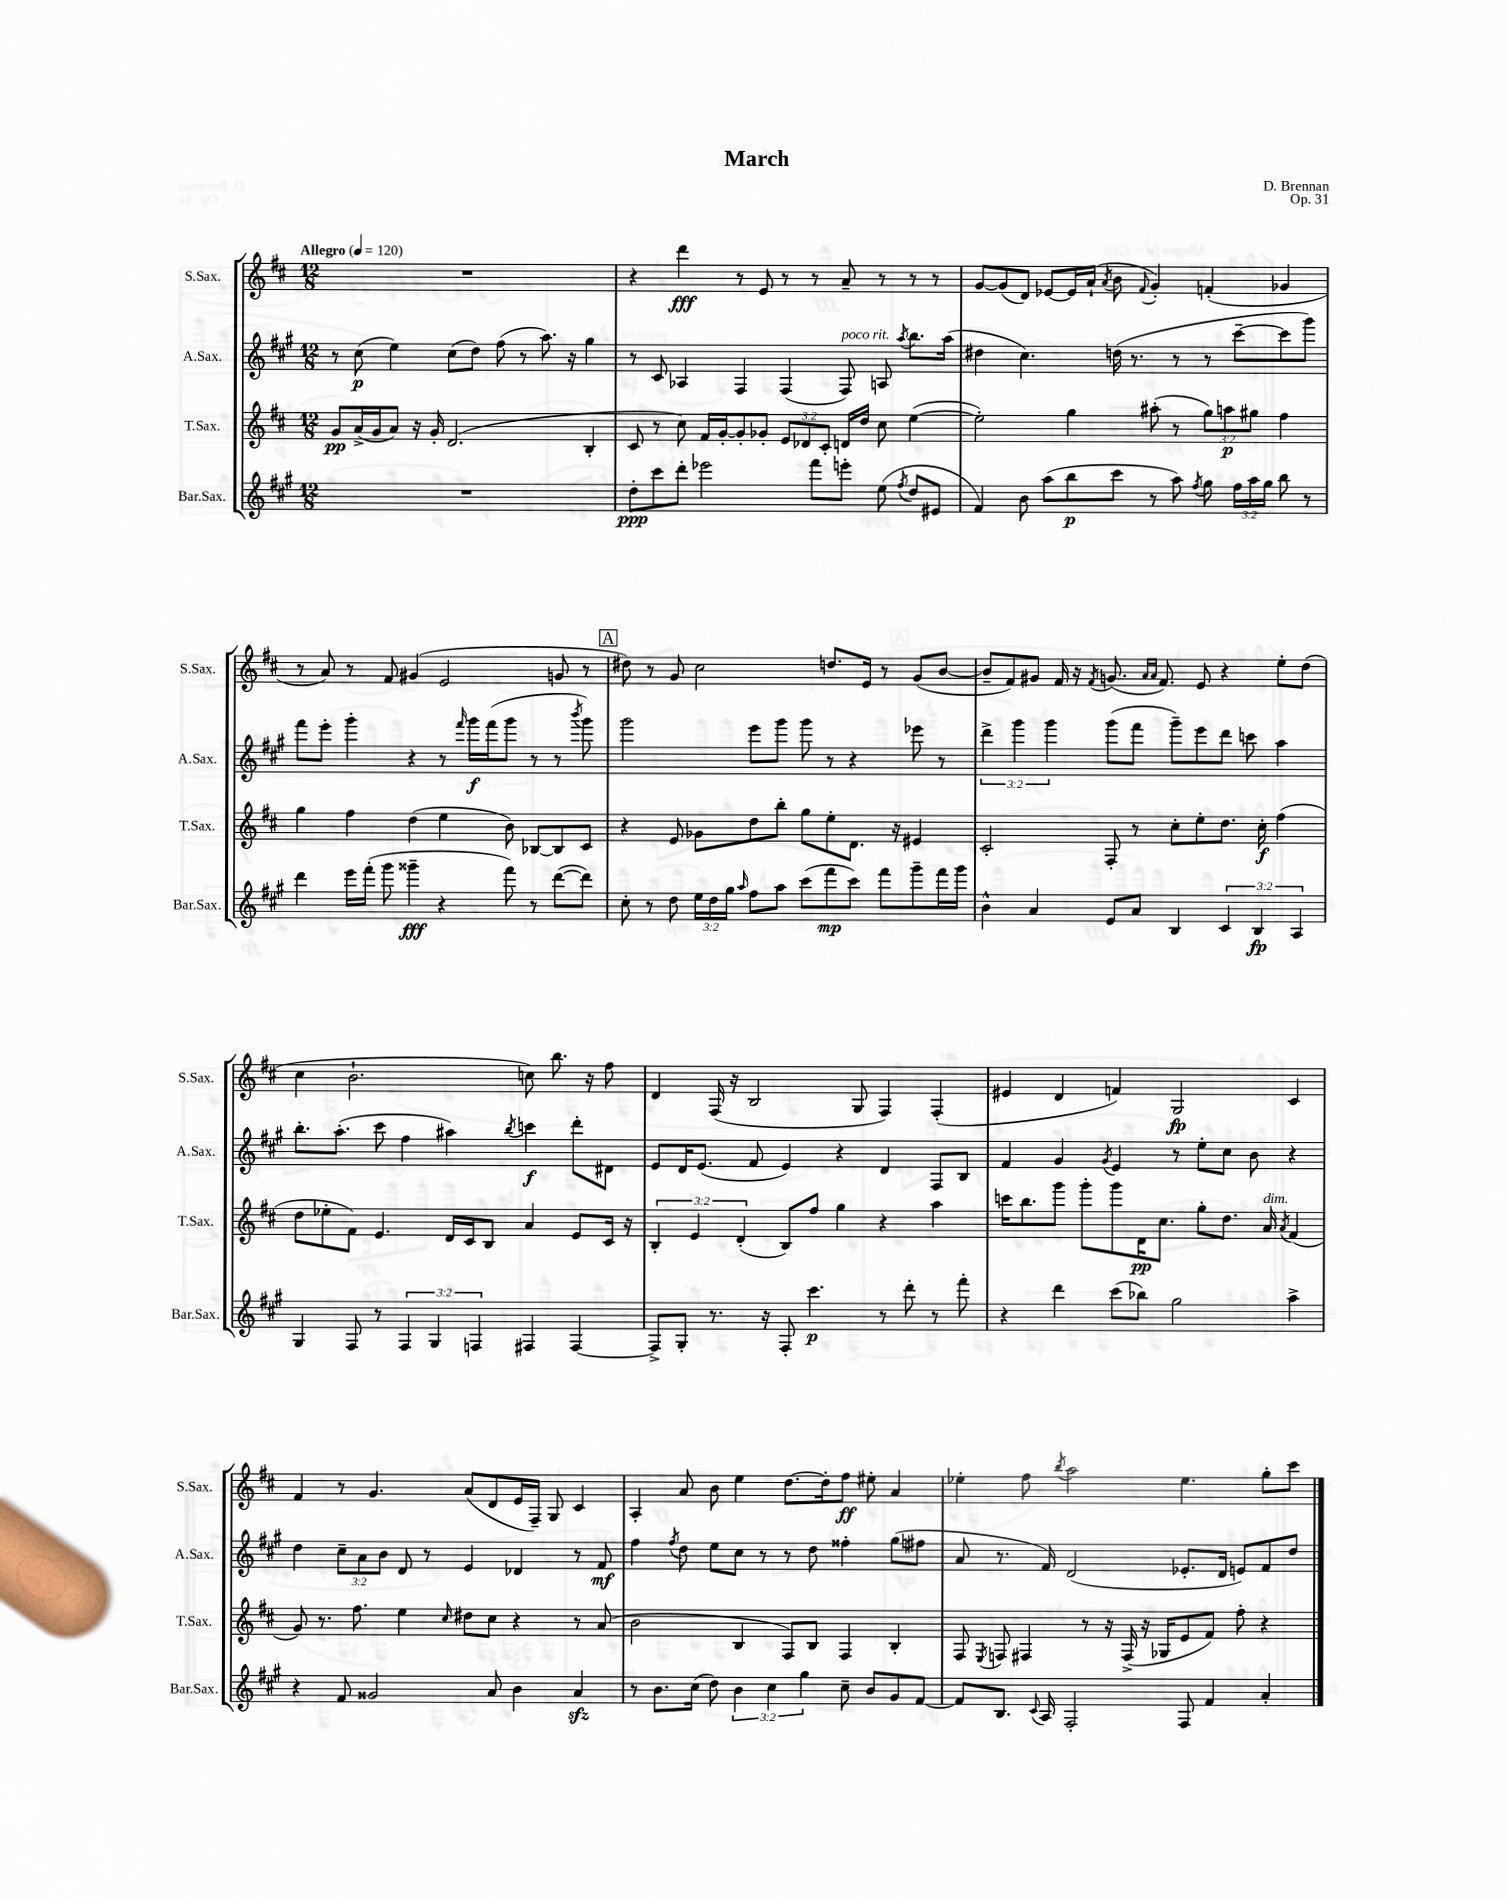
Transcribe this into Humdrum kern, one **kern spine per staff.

**kern	**dynam	**kern	**dynam	**kern	**dynam	**kern	**dynam
*part4	*part4	*part3	*part3	*part2	*part2	*part1	*part1
*staff4	*staff4	*staff3	*staff3	*staff2	*staff2	*staff1	*staff1
*I"Bar.Sax.	*	*I"T.Sax.	*	*I"A.Sax.	*	*I"S.Sax.	*
*I'Bar.Sax.	*	*I'T.Sax.	*	*I'A.Sax.	*	*I'S.Sax.	*
*clefG2	*	*clefG2	*	*clefG2	*	*clefG2	*
*k[f#c#g#]	*	*k[f#c#]	*	*k[f#c#g#]	*	*k[f#c#]	*
*M12/8	*	*M12/8	*	*M12/8	*	*M12/8	*
*MM120	*	*MM120	*	*MM120	*	*MM120	*
=1	=1	=1	=1	=1	=1	=1	=1
!	!	!	!	!	!	!LO:TX:a:B:t=Allegro	!
1.r	.	8g/L	pp	8r	.	1.r	.
.	.	(16a^/L	.	(8cc#\	p	.	.
.	.	16g/J	.	.	.	.	.
.	.	8a/J)	.	4ee\)	.	.	.
.	.	16r	.	.	.	.	.
.	.	16g'/	.	.	.	.	.
.	.	(2.d/	.	(8cc#\L	.	.	.
.	.	.	.	8dd\J)	.	.	.
.	.	.	.	(8ff#\	.	.	.
.	.	.	.	8r	.	.	.
.	.	.	.	8.aa\)	.	.	.
.	.	.	.	16r	.	.	.
.	.	4B'/	.	4gg#\	.	.	.
=2	=2	=2	=2	=2	=2	=2	=2
8dd'\L	ppp	8c#/	.	8r	.	4r	.
8ccc#\	.	8r	.	8c#/	.	.	.
8ddd'\J	.	8cc#\)	.	4A-X/	.	4ddd\	fff
2eee-X\	.	16f#/LL	.	.	.	.	.
.	.	[16g'/J	.	.	.	.	.
.	.	8g'/]	.	4F#/	.	8r	.
.	.	8g-X'/J	.	.	.	8e/	.
.	.	12e/L	.	(4F#/	.	8r	.
.	.	12d-X/	.	.	.	.	.
8fff#\L	.	.	.	.	.	8r	.
.	.	12c#'/J	.	.	.	.	.
!	!	!	!	!LO:TX:a:i:t=poco rit.	!	!	!
8eeen'\J	.	16dn/LL	.	8F#/)	.	8a~/	.
.	.	16dd/JJ	.	.	.	.	.
(8ee\	.	8cc#\	.	8An/	.	8r	.
8qff#/	.	.	.	8qaa/	.	.	.
8dd/L	.	([4ee\	.	8.bb\L	.	8r	.
8e#X/J	.	.	.	.	.	8r	.
.	.	.	.	(16aa\Jk	.	.	.
=3	=3	=3	=3	=3	=3	=3	=3
4f#/)	.	2ee'\])	.	4dd#X\	.	[8g/L	.
.	.	.	.	.	.	(8g/]	.
8b\	.	.	.	4.cc#\)	.	8d/J)	.
(8aa\L	.	.	.	.	.	[8e-X/L	.
8bb\	p	4gg\	.	.	.	16e-/L]	.
.	.	.	.	.	.	(16a`/JJ	.
.	.	.	.	.	.	8qa/	.
8ccc#\J	.	.	.	(16ddn\	.	8b\	.
.	.	.	.	8.r	.	.	.
.	.	.	.	.	.	8qqf#/	.
8r	.	(8aa#X'\	.	.	.	4g'/)	.
8aa\)	.	8r	.	8r	.	.	.
8qff#/	.	.	.	.	.	.	.
8gg#\	.	12gg\L)	.	8r	.	(4fn'/	.
.	.	12aan\	p	.	.	.	.
24ff#\LL	.	.	.	[8ccc#~\L	.	.	.
24aa\	.	12gg#X\J	.	.	.	.	.
24gg#\JJ	.	.	.	.	.	.	.
8bb\	.	4ff#\	.	8ccc#\]	.	4g-X/	.
8r	.	.	.	8ggg#\J)	.	.	.
!!LO:LB:g=z
=4	=4	=4	=4	=4	=4	=4	=4
4ddd\	.	4gg\	.	8fff#\L	.	8r	.
.	.	.	.	8eee'\J	.	8a/)	.
16eee\LL	.	4ff#\	.	4ggg#'\	.	8r	.
(16fff#'\JJ	.	.	.	.	.	.	.
8ggg#\	.	.	.	.	.	8f#/	.
4ggg##X~\	fff	(4dd\	.	4r	.	(4g#X/	.
4r	.	4ee\	.	8r	.	2e/	.
.	.	.	.	16qqfff#/	.	.	.
.	.	.	.	16ggg#\LL	f	.	.
.	.	.	.	(16fff#\J	.	.	.
8fff#\)	.	8b\)	.	8ggg#\J	.	.	.
8r	.	[8B-X/L	.	8r	.	.	.
([8ddd\L	.	8B-/]	.	8r	.	8gn/	.
.	.	.	.	8qbbb/	.	.	.
8ddd\J])	.	8c#/J	.	8ggg#\)	.	8r	.
!!LO:REH:place=s1:t=A
=5	=5	=5	=5	=5	=5	=5	=5
8cc#'\	.	4r	.	2ggg#\	.	8dd#X\)	.
8r	.	.	.	.	.	8r	.
8dd\	.	8e/	.	.	.	8g/	.
24ee\LL	.	8g-X\L	.	.	.	2cc#\	.
24dd\	.	.	.	.	.	.	.
24gg#\JJ	.	.	.	.	.	.	.
16qqaa/	.	.	.	.	.	.	.
8ff#\L	.	8dd\	.	8eee\L	.	.	.
8aa\J	.	8bb'\J	.	8ggg#\J	.	.	.
(8ccc#\L	.	8gg\L	.	8ggg#\	.	.	.
8fff#\	mp	8ee'\	.	8r	.	8.ddn/L	.
8ccc#\J)	.	8.d\J	.	4r	.	.	.
.	.	.	.	.	.	16e/Jk	.
8fff#\L	.	.	.	.	.	8r	.
.	.	16r	.	.	.	.	.
8ggg#~\	.	4e#X/	.	8eee-X\	.	(8g/L	.
16fff#\L	.	.	.	8r	.	[8b/J	.
16ggg#\JJ	.	.	.	.	.	.	.
=6	=6	=6	=6	=6	=6	=6	=6
4b^^\	.	2c#'/	.	6ddd^\	.	8b~/L]	.
.	.	.	.	.	.	8f#/)	.
.	.	.	.	6ggg#\	.	.	.
4a/	.	.	.	.	.	8g#X/J	.
.	.	.	.	6ggg#\	.	.	.
.	.	.	.	.	.	16f#/	.
.	.	.	.	.	.	16r	.
.	.	.	.	.	.	8qf#/	.
8e/L	.	8F#'/	.	(8ggg#\L	.	(8.gn/	.
8a/J	.	8r	.	8fff#\J	.	.	.
.	.	.	.	.	.	16qqa/LL	.
.	.	.	.	.	.	16qqa/JJ	.
.	.	.	.	.	.	8.f#/)	.
4B/	.	8cc#'\L	.	8ggg#~\L)	.	.	.
.	.	8ee'\	.	8eee\	.	8e/	.
6c#/	.	8.dd\J	.	8ddd\J	.	4r	.
.	.	.	.	8cccn\	.	.	.
6B/	fp	.	.	.	.	.	.
.	.	16cc#'\	f	.	.	.	.
.	.	(4ff#\	.	4aa\	.	8ee'\L	.
6A/	.	.	.	.	.	.	.
.	.	.	.	.	.	(8dd\J	.
!!LO:LB:g=z
=7	=7	=7	=7	=7	=7	=7	=7
4G#/	.	8dd\L	.	8.bb'\L	.	4cc#\	.
.	.	8ee-X'\	.	.	.	.	.
.	.	.	.	(8.aa'\J	.	.	.
8F#/	.	8f#\J)	.	.	.	2.b`\	.
8r	.	4.e/	.	8ccc#\	.	.	.
6F#/	.	.	.	4ff#\	.	.	.
6G#/	.	.	.	.	.	.	.
.	.	16d/LL	.	4aa#X\)	.	.	.
.	.	16c#/J	.	.	.	.	.
6Fn/	.	.	.	.	.	.	.
.	.	8B/J	.	.	.	.	.
.	.	.	.	8qbb/	.	.	.
4F#X/	.	4a/	.	4cccn\	f	8ccn\)	.
.	.	.	.	.	.	8.bb\	.
[4F#/	.	8e/L	.	8ddd'\L	.	.	.
.	.	.	.	.	.	16r	.
.	.	16c#/Jk	.	8d#X\J	.	8ff#\	.
.	.	16r	.	.	.	.	.
=8	=8	=8	=8	=8	=8	=8	=8
8F#^/L]	.	6B'/	.	8e/L	.	4d/	.
8G#'/J	.	.	.	16d/K	.	.	.
.	.	6e/	.	.	.	.	.
.	.	.	.	(8.e/J	.	.	.
8.r	.	.	.	.	.	(16F#/	.
.	.	.	.	.	.	16r	.
.	.	(6d'/	.	.	.	.	.
.	.	.	.	8f#/	.	2B/	.
16r	.	.	.	.	.	.	.
8F#'/	.	8B/L)	.	4e/)	.	.	.
4.ccc#\	p	8ff#/J	.	.	.	.	.
.	.	4gg\	.	4r	.	.	.
.	.	.	.	.	.	8G/	.
8r	.	4r	.	4d/	.	4F#/)	.
8ddd'\	.	.	.	.	.	.	.
8r	.	4aa\	.	8F#/L	.	(4F#'/	.
8fff#'\	.	.	.	8B/J	.	.	.
=9	=9	=9	=9	=9	=9	=9	=9
4r	.	16cccn\KL	.	4f#/	.	4e#X/	.
.	.	8.bb\	.	.	.	.	.
4ddd\	.	8ggg\J	.	4g#/	.	4d/	.
.	.	8ggg'\L	.	.	.	.	.
.	.	.	.	8qg#/	.	.	.
(8ccc#\L	.	8ggg\	.	4e/	.	4fn/)	.
8bb-X\J)	.	16d\K	pp	.	.	.	.
.	.	8.cc#\J	.	.	.	.	.
2gg#\	.	.	.	8r	.	2G/	fp
.	.	8gg'\L	.	8ee'\L	.	.	.
.	.	8.dd\J	.	8cc#\J	.	.	.
.	.	.	.	8b\	.	.	.
!	!	!LO:TX:a:i:t=dim.	!	!	!	!	!
.	.	16a/	.	.	.	.	.
.	.	8qa/	.	.	.	.	.
4aa^\	.	(4f#/	.	4r	.	4c#/	.
!!LO:LB:g=z
=10	=10	=10	=10	=10	=10	=10	=10
4r	.	8g/)	.	4dd\	.	4f#/	.
.	.	8.r	.	.	.	.	.
8f#/	.	.	.	12cc#~\L	.	8r	.
.	.	8.ff#\	.	.	.	.	.
.	.	.	.	12a\	.	.	.
2g##X/	.	.	.	.	.	4.g/	.
.	.	.	.	12b\J	.	.	.
.	.	4ee\	.	8d/	.	.	.
.	.	.	.	8r	.	.	.
.	.	16qqcc#/	.	.	.	.	.
.	.	8dd#X\L	.	4e/	.	(8a/L	.
8a/	.	8cc#\J	.	.	.	8d/	.
4b\	.	4r	.	4d-X/	.	16e/L	.
.	.	.	.	.	.	16F#~/JJ)	.
.	.	.	.	.	.	8G/	.
4azz/	.	8r	.	8r	.	4c#/	.
.	.	(8a/	.	8f#/	mf	.	.
=11	=11	=11	=11	=11	=11	=11	=11
8r	.	2b\	.	4ff#\	.	4A'/	.
8.b\L	.	.	.	.	.	.	.
.	.	.	.	8qff#/	.	.	.
.	.	.	.	8dd\	.	8a/	.
(16cc#\Jk	.	.	.	.	.	.	.
8dd\)	.	.	.	8ee\L	.	8b\	.
6b\	.	4B/	.	8cc#\J	.	4ee\	.
.	.	.	.	8r	.	.	.
6cc#\	.	.	.	.	.	.	.
.	.	8F#/L)	.	8r	.	[8.dd\L	.
6gg#\	.	.	.	.	.	.	.
.	.	8B/J	.	8dd\	.	.	.
.	.	.	.	.	.	16dd'\k]	.
8cc#~\	.	4F#/	.	4ff##X'\	.	8ff#\J	ff
8b/L	.	.	.	.	.	8ee#X'\	.
8g#/	.	4B'/	.	(8gg#\L	.	4a/	.
[8f#/J	.	.	.	8ff#X\J	.	.	.
=12	=12	=12	=12	=12	=12	=12	=12
8f#/L]	.	8F#/	.	8a/	.	4ee-X'\	.
.	.	8qE/	.	.	.	.	.
8.B/J	.	8Fn/	.	8.r	.	.	.
.	.	4F#X/	.	.	.	8ff#\	.
8qqc#/	.	.	.	.	.	.	.
16A/	.	.	.	16f#/)	.	.	.
.	.	.	.	.	.	8qbb/	.
2F#'/	.	.	.	(2d/	.	2aa\	.
.	.	8r	.	.	.	.	.
.	.	16r	.	.	.	.	.
.	.	(16F#^/	.	.	.	.	.
.	.	16r	.	.	.	.	.
.	.	16G-X/KL	.	.	.	.	.
8F#/	.	8e/	.	8.e-X'/L	.	4.ee-\	.
4f#/	.	8f#/J)	.	.	.	.	.
.	.	.	.	16d/Jk	.	.	.
.	.	8ff#'\	.	8en/L)	.	.	.
4a'/	.	4r	.	8f#/	.	8gg'\L	.
.	.	.	.	8dd/J	.	8ccc#\J	.
==	==	==	==	==	==	==	==
*-	*-	*-	*-	*-	*-	*-	*-
